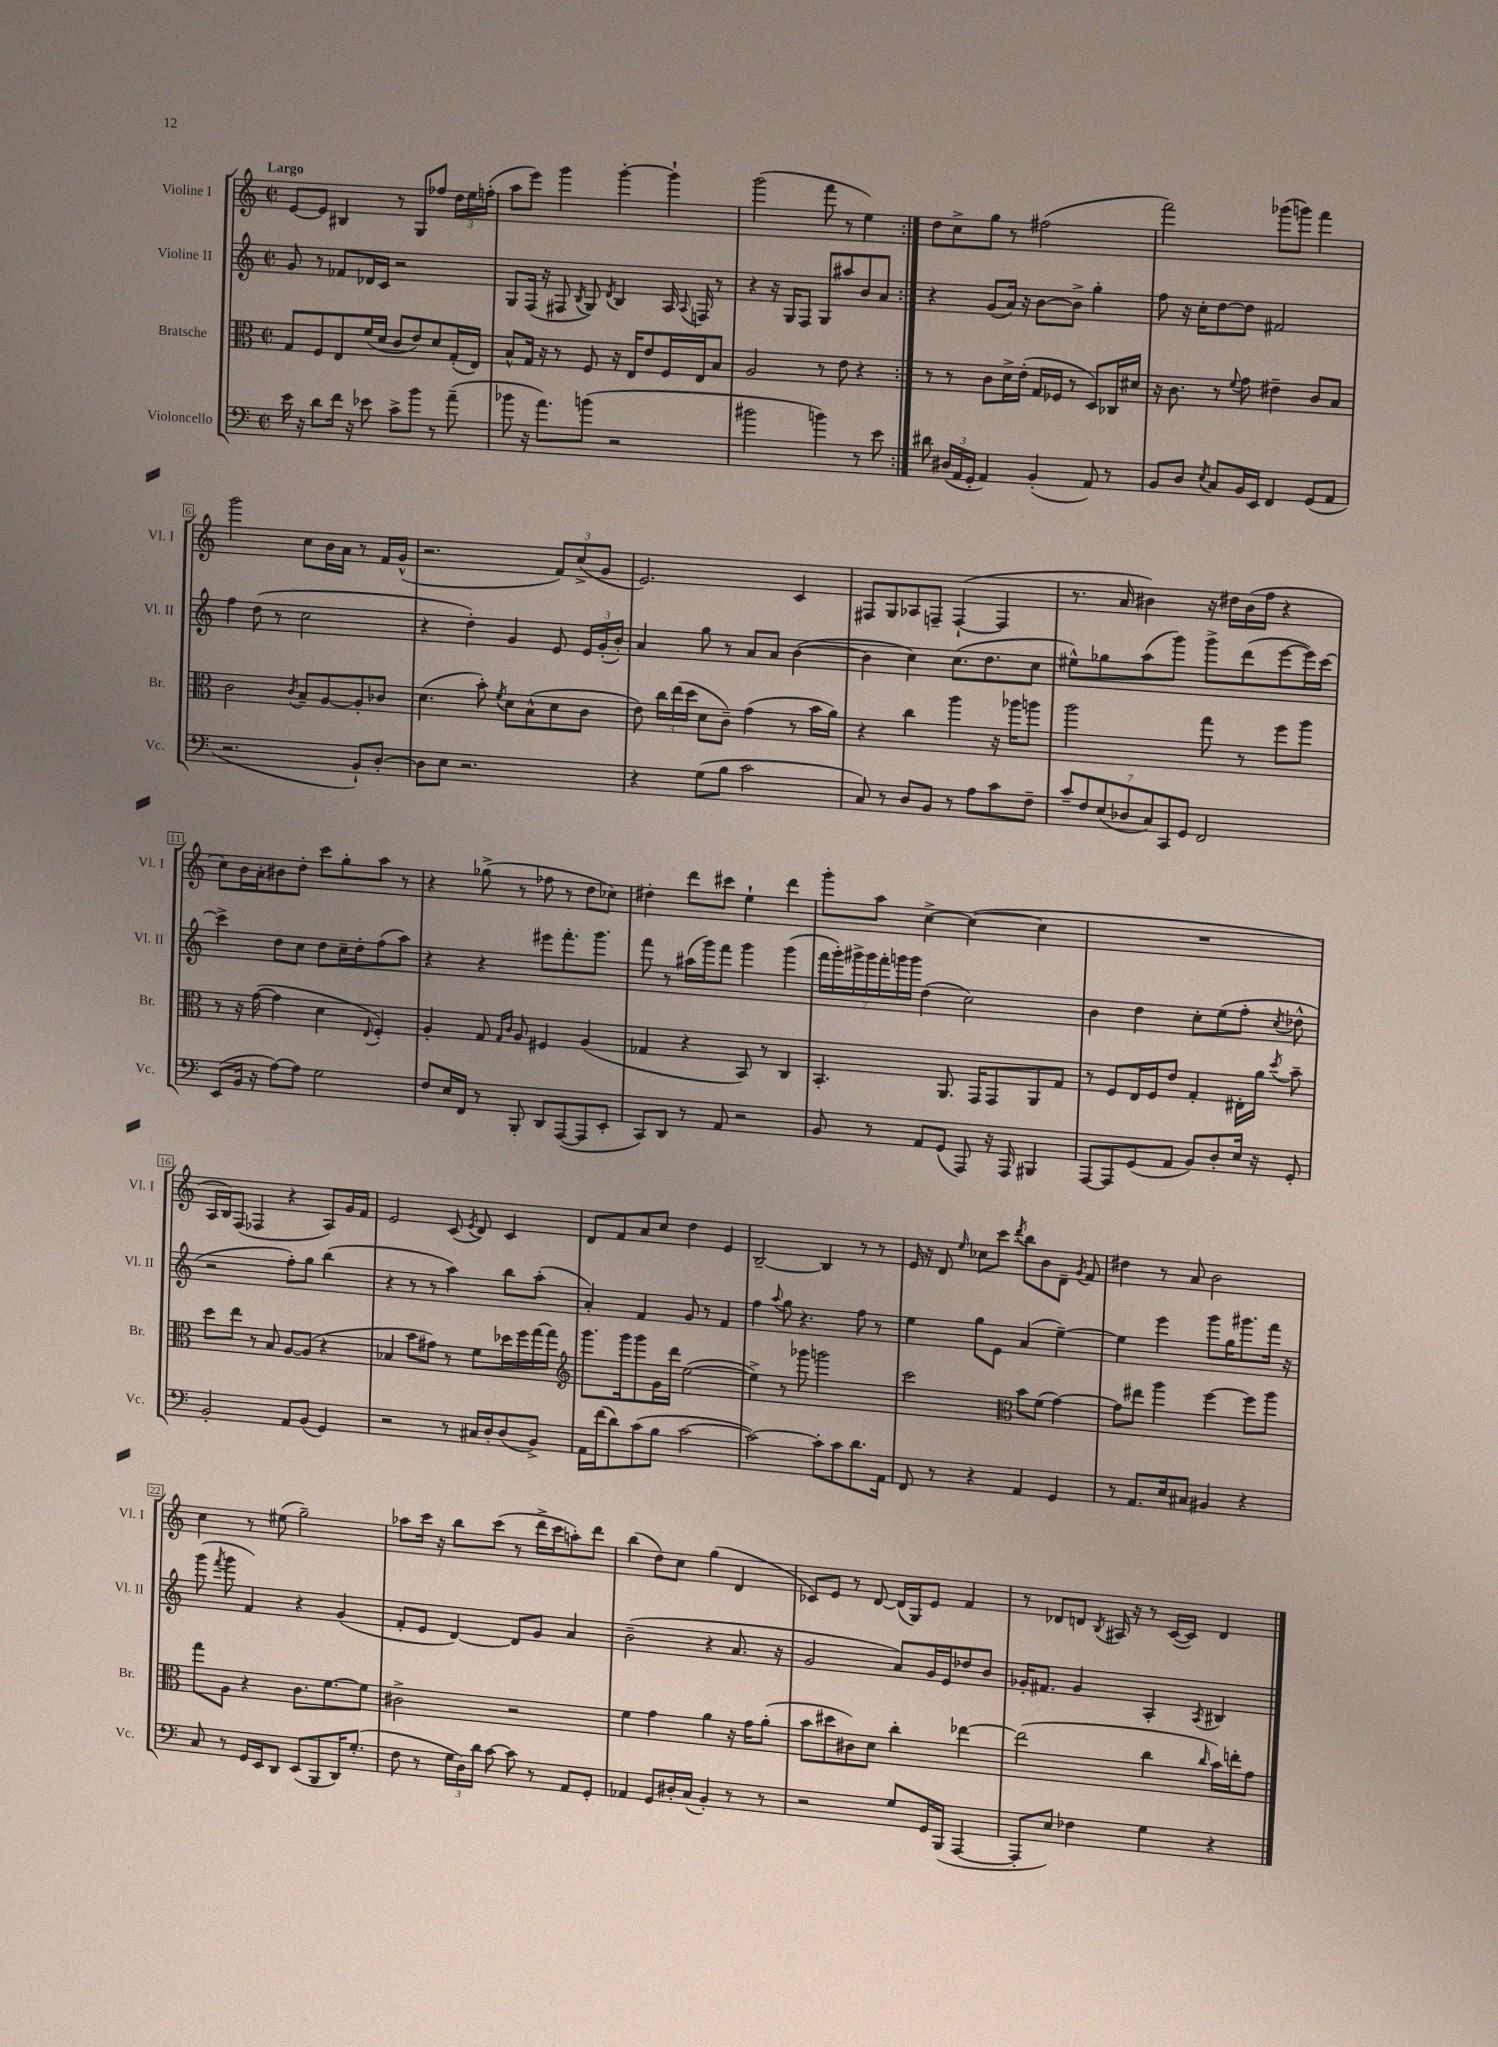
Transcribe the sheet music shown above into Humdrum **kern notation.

**kern	**kern	**kern	**kern
*part4	*part3	*part2	*part1
*staff4	*staff3	*staff2	*staff1
*I"Violoncello	*I"Bratsche	*I"Violine II	*I"Violine I
*I'Vc.	*I'Br.	*I'Vl. II	*I'Vl. I
*clefF4	*clefC3	*clefG2	*clefG2
*k[]	*k[]	*k[]	*k[]
*M2/2	*M2/2	*M2/2	*M2/2
*met(c|)	*met(c|)	*met(c|)	*met(c|)
=1	=1	=1	=1
!	!	!	!LO:TX:a:B:t=Largo
16e\	8G/L	8g/	[8e/L
16r	.	.	.
8d\L	8F/	8r	8e/J]
16f\Jk	8E/	8f-X/L	4B#X/
16r	.	.	.
8e-X\	(16f/L	16d-X/L	.
.	16d/JJ	16c/JJ	.
8c^\L	8c/L	2r	8r
8b\J	8e/)	.	8G/L
8r	8d/	.	8ff-X/J
(8a~\	(16G'/L	.	24dd\LL
.	.	.	24ee\
.	16E/JJ)	.	.
.	.	.	(24ffn'\JJ
=2	=2	=2	=2
8b-X\	8B^^/L	8G/L	8aa\L
16r	16G/Jk	(16F/Jk	8eee\J)
8.a\L)	16r	16r	.
.	8r	8F#X/	4ggg\
.	.	8qB/	.
(8bn\J	8F/	8G/)	.
.	.	8qd/	.
2r	16r	4B/	[4ggg'\
.	16E/KL	.	.
.	8e/	.	.
.	16F/L	16A/	4ggg`\]
.	.	8qqA/	.
.	16E/J	16Fn/	.
.	8B/J	8r	.
=3	=3	=3	=3
2b#X\	2A/	4r	(2ggg\
.	.	16r	.
.	.	16G/KL	.
.	.	8F/J	.
4bn\)	8r	8G/L	8fff\
.	8e\	8aa#X/	8r
8r	4r	8b/	4ee\)
8e\	.	8a/J	.
=4:|!	=4:|!	=4:|!	=4:|!
8d#X\	8r	4r	8dd\L
(24D#X/LL	8r	.	8cc^\
24AA/	.	.	.
24GG'/JJ	.	.	.
4AA/)	8c\L	(8g/L	8gg\J
.	16d^\L	16a/Jk)	8r
.	(16e'\JJ	16r	.
(4BB'/	16G/LL	[8b\L	(2ff#X\
.	16F-X/JJ	.	.
.	8r	8b^\J]	.
8AA/)	8D/L)	4gg'\	.
8r	16C-X/L	.	.
.	16d#X/JJ	.	.
=5	=5	=5	=5
8BB/L	16r	8ff\	2fff\)
.	8.c\	.	.
8D/J	.	16r	.
.	.	16cc'\KL	.
8qE/	.	.	.
8C/L	8r	[8dd\	.
.	8qqf/	.	.
16BB/L	8g\	8dd\J]	.
16EE/JJ	.	.	.
4FF/	4e#X~\	2f#X/	(8ggg-X\L
.	.	.	8gggn\J)
(8GG/L	8c/L	.	4fff\
8AA/J	8B/J	.	.
!!LO:LB:g=z
=6	=6	=6	=6
2.r	2c\	4ff\	2ggg\
.	.	(8dd\	.
.	.	8r	.
.	8qc/	.	.
.	8B~/L	2cc\	8cc\L
.	[8A/	.	16b\L
.	.	.	16a\JJ
8BB`/L)	8A'/]	.	8r
[8D'/J	8c-X/J	.	16f/LL
.	.	.	(16g^^/JJ
=7	=7	=7	=7
8D\L]	(4.d\	4r	2.r
8E\J	.	.	.
2.r	.	4dd'\)	.
.	8b'\)	.	.
.	8qf/	.	.
.	8d\L	4g/	.
.	(8B^^\	.	.
.	8d\	8e/	12f/L)
.	.	.	(12cc^/
.	8c\J	24e/LL	.
.	.	(24g'/	12g/J
.	.	24b'/JJ)	.
=8	=8	=8	=8
4r	8e\)	4a/	2.e/)
.	24cc\LL	.	.
.	(24ee\	.	.
.	24dd\JJ	.	.
(8G\L	8d\L	8gg\	.
8B\J	8c~\J)	8r	.
2c\	(4g\	8a/L	.
.	.	8a/J	.
.	8r	([4b\	4c/
.	16b\LL	.	.
.	16a\JJ)	.	.
=9	=9	=9	=9
8C/)	4r	4b\]	8F#X/L
8r	.	.	8G/
8D/L	4cc\	4cc\)	8A-X/
8BB/J	.	.	8Fn~/J
8r	4aa\	(8.cc\L	([4F`/
8A\L	.	.	.
.	.	8.dd\	.
8c\	16r	.	4F/]
.	16aa-X\KL	.	.
8F~\J	8aan\J	8cc\J	.
=10	=10	=10	=10
14c~/L	2aa\	8ee#X^^\L)	8.r
14F/	.	.	.
.	.	8gg-X\	.
(14E/	.	.	.
.	.	.	16a/
14D-X/	.	.	.
.	.	(8aa\	4b#X\)
14C/)	.	.	.
14CC/	.	.	.
.	.	8ggg\J)	.
14GG/J	.	.	.
2FF/	8gg\	8ggg^\L	16r
.	.	.	16dd#X\LL
.	8r	(8ddd\	(16b#\
.	.	.	16ff\JJ
.	8ff\L	[8eee\	4r
.	8aa\J	16eee\L])	.
.	.	[16ccc\JJ	.
!!LO:LB:g=z
=11	=11	=11	=11
(8EE/L	8r	4ccc^\]	8cc\L)
16BB/Jk	16r	.	16b\L
16r	([16g\	.	16a'\J
[8A\L)	4g\]	8dd\L	8b#X\
8A\J]	.	8cc\J	8dd'\J
2G\	4d\	8dd\L	8ccc\L
.	.	16cc~\L	8gg'\
.	.	16dd'\J	.
.	8qqE/	.	.
.	4F'/)	(8ff\	8aa\J
.	.	8aa\J)	8r
=12	=12	=12	=12
8F/L	4A'/	4r	4r
16E/L	.	.	.
16FF/JJ	.	.	.
8r	8G/	4r	(8gg-X^\
.	16qqG/LL	.	.
.	16qqc/JJ	.	.
8BBB'/	8A/	.	8r
8DD/L	4F#X/	8eee#X\L	8ff-X\
([8AAA/	.	8.fff'\	8r
8AAA/]	(4A/	.	8dd\L
.	.	8.ggg\J	.
8EE'/J	.	.	8cc-X\J)
=13	=13	=13	=13
8CC/L)	4G-X/	8fff\	4dd#X'\
8DD/J	.	8r	.
8r	4r	(16aa#X\LL	8ddd\L
.	.	16ggg\J)	.
8AA/	.	8fff\J	8ccc#X\J
2r	8BB/)	4ggg\	4ee`\
.	8r	.	.
.	4C/	(4ggg\	4ddd\
=14	=14	=14	=14
8BB/	4.BB'/	28fff\LL	8ggg'\L
.	.	28ggg'\)	.
.	.	28ggg#X^\	.
.	.	28ggg#\	.
8r	.	.	8aa\J
.	.	28fff'\	.
.	.	28gggn\	.
.	.	28ggg\JJ	.
8AA/L	.	(4dd\	[4cc^\
(8GG/J	8.AA/	.	.
8AAA/)	.	2cc\)	(4cc\_
.	16GG/KL	.	.
16r	8GG/	.	.
16AAA/	.	.	.
4BBB#X/	8AA/	.	4cc\]
.	8G/J	.	.
=15	=15	=15	=15
[8AAA/L	8r	4b\	1r
8AAA/]	8F/L	.	.
(8GG/	16E/L	4dd\	.
.	16F/J	.	.
8AA/J	8e/J	.	.
8BB/L)	4G'/	8cc'\L	.
8D'/	.	(8ee\	.
16E/Jk	16E#X'\LL	8ff'\J	.
16r	16a\JJ	.	.
.	8qdd/	8qcc/	.
8GG'/	8b~\	8dd-X^^\	.
!!LO:LB:g=z
=16	=16	=16	=16
2BB'/	8dd\L	2r	16A/LL
.	.	.	16B/J)
.	8ee\J	.	(8F/J
.	8r	.	4F-X/
.	8B/	.	.
8AA/L	[8A/L	8ff'\L)	4r
(8BB/J	(8A/J]	8gg\J	.
4GG/)	4r	(4bb\	8A/L)
.	.	.	16g/L
.	.	.	16f/JJ
=17	=17	=17	=17
2r	4B-X/	4r	2e/
.	8b\L	8r	.
.	8g#X\J)	8r	.
8r	8r	4aa\)	(8c/
.	.	.	8qe/
16C#X/LL	8f\L	.	8d/)
16D'/J	.	.	.
(8D/	16dd-X\L	8bb\L	4c/
.	16ff\	.	.
8BB^/J)	[16gg\	(8aa'\J	.
.	16gg\JJ]	.	.
=18	=18	=18	=18
*	*clefG2	*	*
16AA\LL	8.ggg\L	4a'/)	8d/L
(16f\J	.	.	.
8d\)	.	.	8f/
.	16ggg\k	.	.
(8c\	8ggg\	4f/	8a/
8B\J	16g\L	.	8cc/J
.	16ddd\JJ	.	.
[2c\	([2ee\	8g/	4dd\
.	.	8r	.
.	.	4f/	4e/
=19	=19	=19	=19
2c\_)	4ee^\])	4ff\	[2B~/
.	.	8qqaa/	.
.	8r	8gg\	.
.	8ggg-X\	4.r	.
8c'\L]	2gggn\	.	4B/]
8c\	.	.	.
8.d\	.	8ff\	8r
.	.	8r	8r
16AA\Jk	.	.	.
=20	=20	=20	=20
8FF/	2ccc\	4ee\	16e/
.	.	.	16r
8r	.	.	8d/
.	.	.	16qqee/
4r	.	8gg\L	8cc-X\L
.	.	8e\J	8ccc\J
*	*clefC3	*	*
.	.	.	8qddd/
4AA/	8b\L	(4a/	8bb\L
.	(8f\J	.	8b\
4GG/	[4g\)	[4ee~\)	8d~\J
.	.	.	8qg/
.	.	.	8f/
=21	=21	=21	=21
8r	8g\L]	4ee\]	4dd#X\
8.AA/L	8ee#X\J	.	.
.	4aa\	4eee\	8r
16E/k	.	.	.
8C#X/J	.	.	8a/
4BB#X/	[4ff\	8ggg\L	2b\
.	.	16gg\K	.
.	.	8.ggg#X\	.
4r	8ff\L]	.	.
.	8aa\J	16fff\Jk	.
.	.	16r	.
!!LO:LB:g=z
=22	=22	=22	=22
8C/	8gg\L	(8ggg\	4cc\
.	.	8qfff/	.
8r	8A\J	8ggg\	.
16GG/LL	4r	4f/)	8r
16EE/J	.	.	.
8DD/J	.	.	(8ee#X\
(8EE/L	8.c\L	4r	2gg~\)
8BBB/	.	.	.
.	[8.f\	.	.
16DD/K)	.	(4g/	.
(8.G'/J	.	.	.
.	8f\J]	.	.
=23	=23	=23	=23
8F\	2c#X^\	8f'/L	8aa-X\L
8r	.	8e/J	16ccc\Jk
.	.	.	16r
24G\LL	.	[4d/)	8bb\L
24D\)	.	.	.
24d\JJ	.	.	.
[8c\	.	.	(8ccc\J
8c\]	2r	8d/L]	8r
8r	.	8g/J	16ddd^\LL
.	.	.	16ccc\J
8AA/L	.	4a/	8aan'\)
8GG'/J	.	.	8ddd\J
=24	=24	=24	=24
4AA-X/	4f\	(2b~\	(4bb\
8GG/L	4g\	.	8dd\L)
16D#X'/L	.	.	8cc\J
(16C/JJ	.	.	.
4BB'/)	4a\	4r	(4gg\
8r	16r	8.a/	4d/
.	16g\KL	.	.
8r	(8a'\J	.	.
.	.	16r	.
=25	=25	=25	=25
2r	8b\L	2g/	8c-X/L)
.	8dd#X\	.	8e/J
.	8c#X\)	.	8r
.	8d\J	.	[8d/
8G/L	4cc'\	8a/L)	(16d/LL]
.	.	.	16G/J)
16GG/L	.	16g/L	8e/J
(16BBB/JJ	.	16e/J	.
[4AAA/	[4ee-X\	8dd-X/	4f/
.	.	8b/J	.
=26	=26	=26	=26
8AAA'/L]	(2ee-\]	16g-X'/KL	8r
.	.	8.f#X/J	.
8E/J)	.	.	8d-X/L
4F-X\	.	4g-/	8dn/J
.	.	.	8qB/
.	.	.	16A#X/
.	.	.	16r
4G\	4cc\	4A'/	8r
.	.	.	([16c/LL
.	.	.	16c/JJ])
.	16qqcc/	8qA/	.
4r	16b\LL)	4B#X/	4d/
.	16een'\J	.	.
.	8g\J	.	.
==	==	==	==
*-	*-	*-	*-
